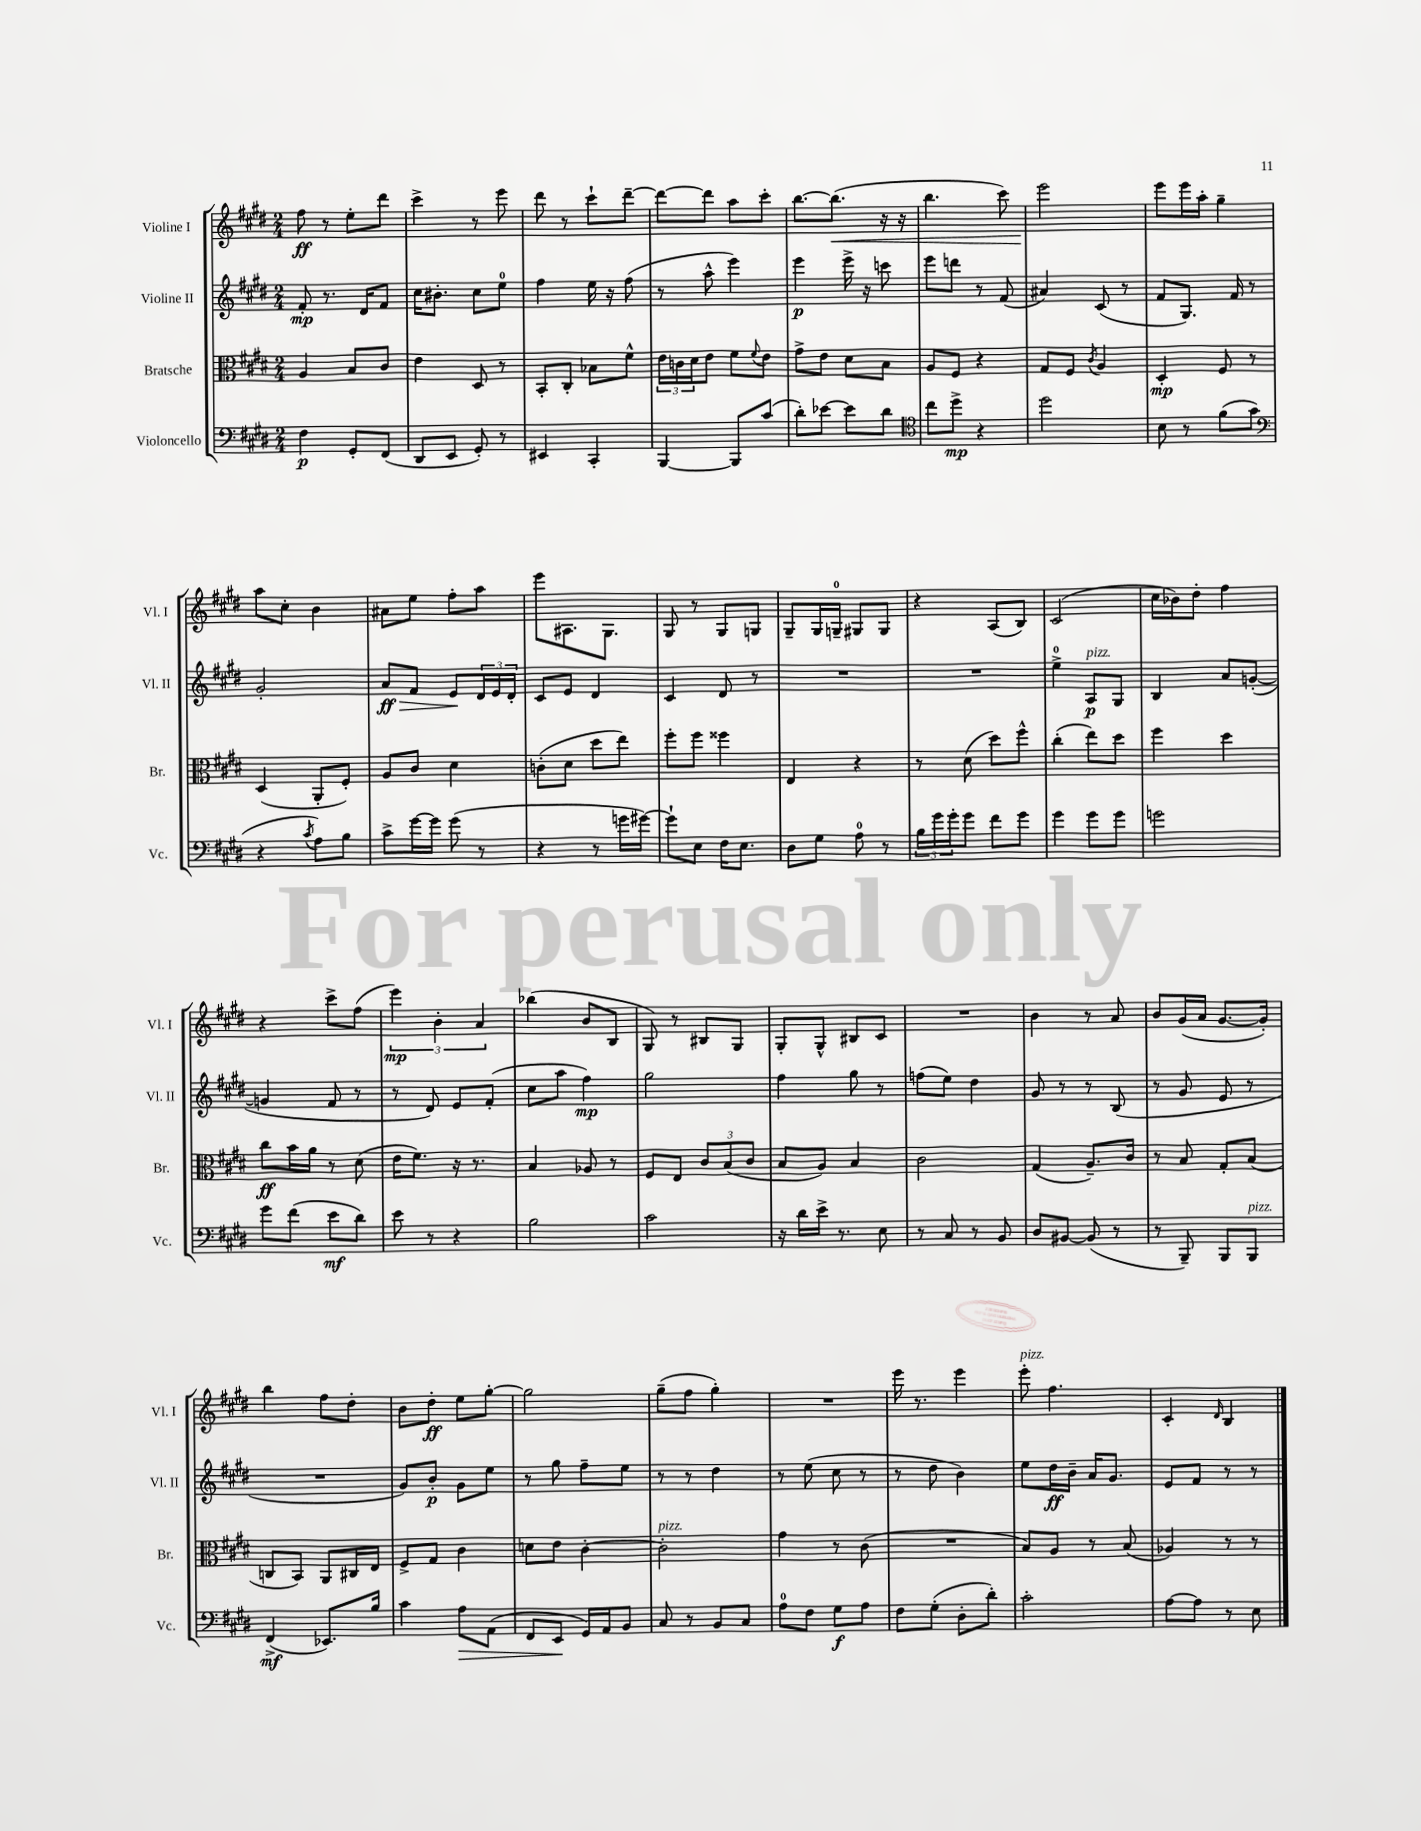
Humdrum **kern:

**kern	**dynam	**kern	**dynam	**kern	**dynam	**kern	**dynam
*part4	*part4	*part3	*part3	*part2	*part2	*part1	*part1
*staff4	*staff4	*staff3	*staff3	*staff2	*staff2	*staff1	*staff1
*I"Violoncello	*	*I"Bratsche	*	*I"Violine II	*	*I"Violine I	*
*I'Vc.	*	*I'Br.	*	*I'Vl. II	*	*I'Vl. I	*
*clefF4	*	*clefC3	*	*clefG2	*	*clefG2	*
*k[f#c#g#d#]	*	*k[f#c#g#d#]	*	*k[f#c#g#d#]	*	*k[f#c#g#d#]	*
*M2/4	*	*M2/4	*	*M2/4	*	*M2/4	*
=1	=1	=1	=1	=1	=1	=1	=1
4F#\	p	4A/	.	8f#'/	mp	8ff#\	ff
.	.	.	.	8.r	.	8r	.
8GG#'/L	.	8B/L	.	.	.	8ee'\L	.
.	.	.	.	16d#/KL	.	.	.
(8FF#/J	.	8c#/J	.	8f#/J	.	8ddd#\J	.
=2	=2	=2	=2	=2	=2	=2	=2
8DD#/L	.	4e\	.	16cc#\KL	.	4ccc#^\	.
.	.	.	.	8.b#X'\J	.	.	.
8EE/J	.	.	.	.	.	.	.
8GG#'/)	.	8D#/	.	8cc#\L	.	8r	.
8r	.	8r	.	8ee\J	.	8eee\	.
=3	=3	=3	=3	=3	=3	=3	=3
4EE#X/	.	8BB'/L	.	4ff#\	.	8ddd#\	.
.	.	8C#'/J	.	.	.	8r	.
4CC#'/	.	8B-X\L	.	16ee\	.	8ccc#`\L	.
.	.	.	.	16r	.	.	.
.	.	8f#^^\J	.	(8ff#\	.	[8ddd#~\J	.
=4	=4	=4	=4	=4	=4	=4	=4
[4BBB/	.	24e\LL	.	8r	.	8ddd#\L_	.
.	.	24cn\	.	.	.	.	.
.	.	24d#\J	.	.	.	.	.
.	.	8e\J	.	8aa^^\	.	8ddd#\J]	.
8BBB/L]	.	8f#\L	.	4eee\)	.	8aa\L	.
.	.	8qqf#/	.	.	.	.	.
(8c#/J	.	8e\J	.	.	.	8ccc#'\J	.
=5	=5	=5	=5	=5	=5	=5	=5
8d#'\L)	.	8g#^\L	.	4eee\	p	[8.bb\L	.
[8e-X\J	.	8e\J	.	.	.	.	.
!	!	!	!	!	!	!	!LO:HP:b
.	.	.	.	.	.	(8.bb\J]	<
8e-\L]	.	8d#\L	.	16eee^\	.	.	.
.	.	.	.	16r	.	.	.
8d#\J	.	8B\J	.	8cccn\	.	16r	.
.	.	.	.	.	.	16r	.
=6	=6	=6	=6	=6	=6	=6	=6
*clefC4	*	*	*	*	*	*	*
8cc#\L	.	8A/L	.	8eee\L	.	4.bb\	.
8dd#^\J	mp	8F#/J	.	8dddn\J	.	.	.
4r	.	4r	.	8r	.	.	.
.	.	.	.	(8f#/	.	8ccc#\)	.
=7	=7	=7	=7	=7	=7	=7	=7
2dd#\	.	8G#/L	.	4a#X/)	.	2eee\	.
.	.	8F#/J	.	.	.	.	.
.	.	8qc#/	.	.	.	.	.
.	.	4A/	.	(8c#/	.	.	.
.	.	.	.	8r	.	.	.
.	.	.	.	.	.	.	[
=8	=8	=8	=8	=8	=8	=8	=8
8B\	.	4D#'/	mp	8f#/L	.	8eee\L	.
8r	.	.	.	8.G#/J)	.	16eee\L	.
.	.	.	.	.	.	16aa'\JJ	.
(8f#\L	.	8F#/	.	.	.	4gg#~\	.
.	.	.	.	16f#/	.	.	.
8g#\J	.	8r	.	8r	.	.	.
!!LO:LB:g=z
=9	=9	=9	=9	=9	=9	=9	=9
*clefF4	*	*	*	*	*	*	*
4r	.	(4D#/	.	2g#'/	.	8aa\L	.
.	.	.	.	.	.	8cc#'\J	.
8qc#/	.	.	.	.	.	.	.
8A\L)	.	8AA'/L	.	.	.	4b\	.
8B\J	.	8F#'/J)	.	.	.	.	.
=10	=10	=10	=10	=10	=10	=10	=10
!	!	!	!	!	!LO:HP:b	!	!
8c#^\L	.	8A/L	.	8a/L	> ff	8a#X\L	.
[16g#\L	.	8c#/J	.	8f#/J	.	8ee\J	.
16g#\JJ]	.	.	.	.	.	.	.
(8g#\	.	4d#\	.	8e/L	.	8ff#'\L	.
8r	.	.	.	24d#/L	]	8aa\J	.
.	.	.	.	24e/	.	.	.
.	.	.	.	24d#'/JJ	.	.	.
=11	=11	=11	=11	=11	=11	=11	=11
4r	.	(8cn'\L	.	8c#/L	.	8eee\L	.
.	.	8d#\J	.	8e/J	.	8.A#X\	.
8r	.	8dd#\L	.	4d#/	.	.	.
.	.	.	.	.	.	8.G#\J	.
16gn\LL	.	8ee\J)	.	.	.	.	.
[16g#X\JJ)	.	.	.	.	.	.	.
=12	=12	=12	=12	=12	=12	=12	=12
8g#`\L]	.	8ff#'\L	.	4c#/	.	8G#/	.
8E\J	.	8ff#\J	.	.	.	8r	.
16F#\KL	.	4ff##X\	.	8d#/	.	8G#/L	.
8.E\J	.	.	.	.	.	.	.
.	.	.	.	8r	.	8Gn/J	.
=13	=13	=13	=13	=13	=13	=13	=13
8D#\L	.	4E/	.	2r	.	8G#~/L	.
8G#\J	.	.	.	.	.	16G#/L	.
.	.	.	.	.	.	16Gn~/JJ	.
8A\	.	4r	.	.	.	8G#X/L	.
8r	.	.	.	.	.	8G#/J	.
=14	=14	=14	=14	=14	=14	=14	=14
24B\LL	.	8r	.	2r	.	4r	.
24g#\	.	.	.	.	.	.	.
24g#'\J	.	.	.	.	.	.	.
8g#\J	.	(8d#\	.	.	.	.	.
8f#\L	.	8dd#\L)	.	.	.	(8A/L	.
8g#\J	.	8ff#^^\J	.	.	.	8B/J)	.
=15	=15	=15	=15	=15	=15	=15	=15
4g#\	.	(4cc#'\	.	4ee^\	.	(2c#/	.
!	!	!	!	!LO:TX:a:i:t=pizz.	!	!	!
8g#\L	.	8ee\L)	.	8A/L	p	.	.
8g#\J	.	8dd#\J	.	8G#/J	.	.	.
=16	=16	=16	=16	=16	=16	=16	=16
2gn\	.	4ff#\	.	4B/	.	16cc#\LL	.
.	.	.	.	.	.	16b-X\J)	.
.	.	.	.	.	.	8dd#'\J	.
.	.	4dd#\	.	8a/L	.	4ff#\	.
.	.	.	.	([8gn'/J	.	.	.
!!LO:LB:g=z
=17	=17	=17	=17	=17	=17	=17	=17
8g#\L	.	8cc#\L	ff	4gn/]	.	4r	.
(8f#\J	.	16b\L	.	.	.	.	.
.	.	16a\JJ	.	.	.	.	.
8e\L	mf	8r	.	8f#/	.	8ccc#^\L	.
8d#\J)	.	(8d#\	.	8r	.	(8ff#\J	.
=18	=18	=18	=18	=18	=18	=18	=18
8e\	.	16e\KL	.	8r	.	6eee\)	mp
.	.	8.f#\J)	.	.	.	.	.
8r	.	.	.	8d#/)	.	.	.
.	.	.	.	.	.	6b'\	.
4r	.	16r	.	8e/L	.	.	.
.	.	8.r	.	.	.	.	.
.	.	.	.	.	.	6a/	.
.	.	.	.	(8f#'/J	.	.	.
=19	=19	=19	=19	=19	=19	=19	=19
2B\	.	4B/	.	8cc#\L	.	(4bb-X\	.
.	.	.	.	8aa\J	.	.	.
.	.	8A-X/	.	4ff#\)	mp	8b/L	.
.	.	8r	.	.	.	8B/J	.
=20	=20	=20	=20	=20	=20	=20	=20
2c#\	.	8F#/L	.	2gg#\	.	8G#/)	.
.	.	8E/J	.	.	.	8r	.
.	.	12c#/L	.	.	.	8B#X/L	.
.	.	(12B/	.	.	.	.	.
.	.	.	.	.	.	8G#/J	.
.	.	12c#/J	.	.	.	.	.
=21	=21	=21	=21	=21	=21	=21	=21
16r	.	8B/L	.	4ff#\	.	8G#'/L	.
16d#\LL	.	.	.	.	.	.	.
16e^\JJ	.	8A/J)	.	.	.	8G#^^/J	.
8.r	.	.	.	.	.	.	.
.	.	4B/	.	8gg#\	.	8B#X/L	.
8E\	.	.	.	8r	.	8c#/J	.
=22	=22	=22	=22	=22	=22	=22	=22
8r	.	2c#\	.	(8ffn\L	.	2r	.
8C#/	.	.	.	8ee\J)	.	.	.
8r	.	.	.	4dd#\	.	.	.
8BB/	.	.	.	.	.	.	.
=23	=23	=23	=23	=23	=23	=23	=23
8D#/L	.	(4G#/	.	8g#/	.	4b\	.
[8BB#X/J	.	.	.	8r	.	.	.
(8BB#/]	.	8.A~/L)	.	8r	.	8r	.
8r	.	.	.	(8B/	.	8a/	.
.	.	16c#/Jk	.	.	.	.	.
=24	=24	=24	=24	=24	=24	=24	=24
8r	.	8r	.	8r	.	8b/L	.
8BBB~/)	.	8B/	.	8g#/	.	(16g#/L	.
.	.	.	.	.	.	16a/JJ	.
8BBB/L	.	8G#'/L	.	8e/	.	[8.g#/L	.
!LO:TX:a:i:t=pizz.	!	!	!	!	!	!	!
8BBB/J	.	(8B/J	.	8r	.	.	.
.	.	.	.	.	.	16g#'/Jk])	.
!!LO:LB:g=z
=25	=25	=25	=25	=25	=25	=25	=25
(4FF#^/	mf	8Cn/L	.	2r	.	4bb\	.
.	.	8BB/J)	.	.	.	.	.
8.EE-X/L)	.	8AA/L	.	.	.	8ff#\L	.
.	.	16C#X/L	.	.	.	8dd#'\J	.
16B/Jk	.	16E/JJ	.	.	.	.	.
=26	=26	=26	=26	=26	=26	=26	=26
4c#\	.	8F#^/L	.	8g#/L)	.	8b\L	.
.	.	8G#/J	.	8b'/J	p	8dd#'\J	ff
!	!LO:HP:b	!	!	!	!	!	!
8A\L	>	4c#\	.	8g#\L	.	8ee\L	.
(8AA\J	.	.	.	8ee\J	.	[8gg#'\J	.
=27	=27	=27	=27	=27	=27	=27	=27
8FF#/L	.	8dn\L	.	8r	.	2gg#\]	.
8EE/J	.	8e\J	.	8gg#\	.	.	.
16GG#/LL)	]	[4c#'\	.	8ff#~\L	.	.	.
16AA/J	.	.	.	.	.	.	.
8BB/J	.	.	.	8ee\J	.	.	.
=28	=28	=28	=28	=28	=28	=28	=28
!	!	!LO:TX:a:i:t=pizz.	!	!	!	!	!
8C#/	.	2c#'\]	.	8r	.	(8gg#~\L	.
8r	.	.	.	8r	.	8ff#\J	.
8BB/L	.	.	.	4dd#\	.	4gg#'\)	.
8C#/J	.	.	.	.	.	.	.
=29	=29	=29	=29	=29	=29	=29	=29
8A\L	.	4g#\	.	8r	.	2r	.
8F#\J	.	.	.	(8ee\	.	.	.
8G#\L	f	8r	.	8cc#\	.	.	.
8A\J	.	(8c#\	.	8r	.	.	.
=30	=30	=30	=30	=30	=30	=30	=30
8F#\L	.	2r	.	8r	.	16eee\	.
.	.	.	.	.	.	8.r	.
(8G#'\J	.	.	.	8dd#\	.	.	.
8D#'\L	.	.	.	4b\)	.	4eee\	.
8d#'\J)	.	.	.	.	.	.	.
=31	=31	=31	=31	=31	=31	=31	=31
!	!	!	!	!	!	!LO:TX:a:i:t=pizz.	!
2c#'\	.	8B/L)	.	8ee\L	.	8eee'\	.
.	.	8A/J	.	16dd#\L	ff	4.ff#\	.
.	.	.	.	16b~\JJ	.	.	.
.	.	8r	.	16a/KL	.	.	.
.	.	.	.	8.g#/J	.	.	.
.	.	(8B/	.	.	.	.	.
=32	=32	=32	=32	=32	=32	=32	=32
[8A\L	.	4A-X/)	.	8e/L	.	4c#'/	.
8A\J]	.	.	.	8f#/J	.	.	.
.	.	.	.	.	.	16qqd#/	.
8r	.	8r	.	8r	.	4B/	.
8E\	.	8r	.	8r	.	.	.
==	==	==	==	==	==	==	==
*-	*-	*-	*-	*-	*-	*-	*-
